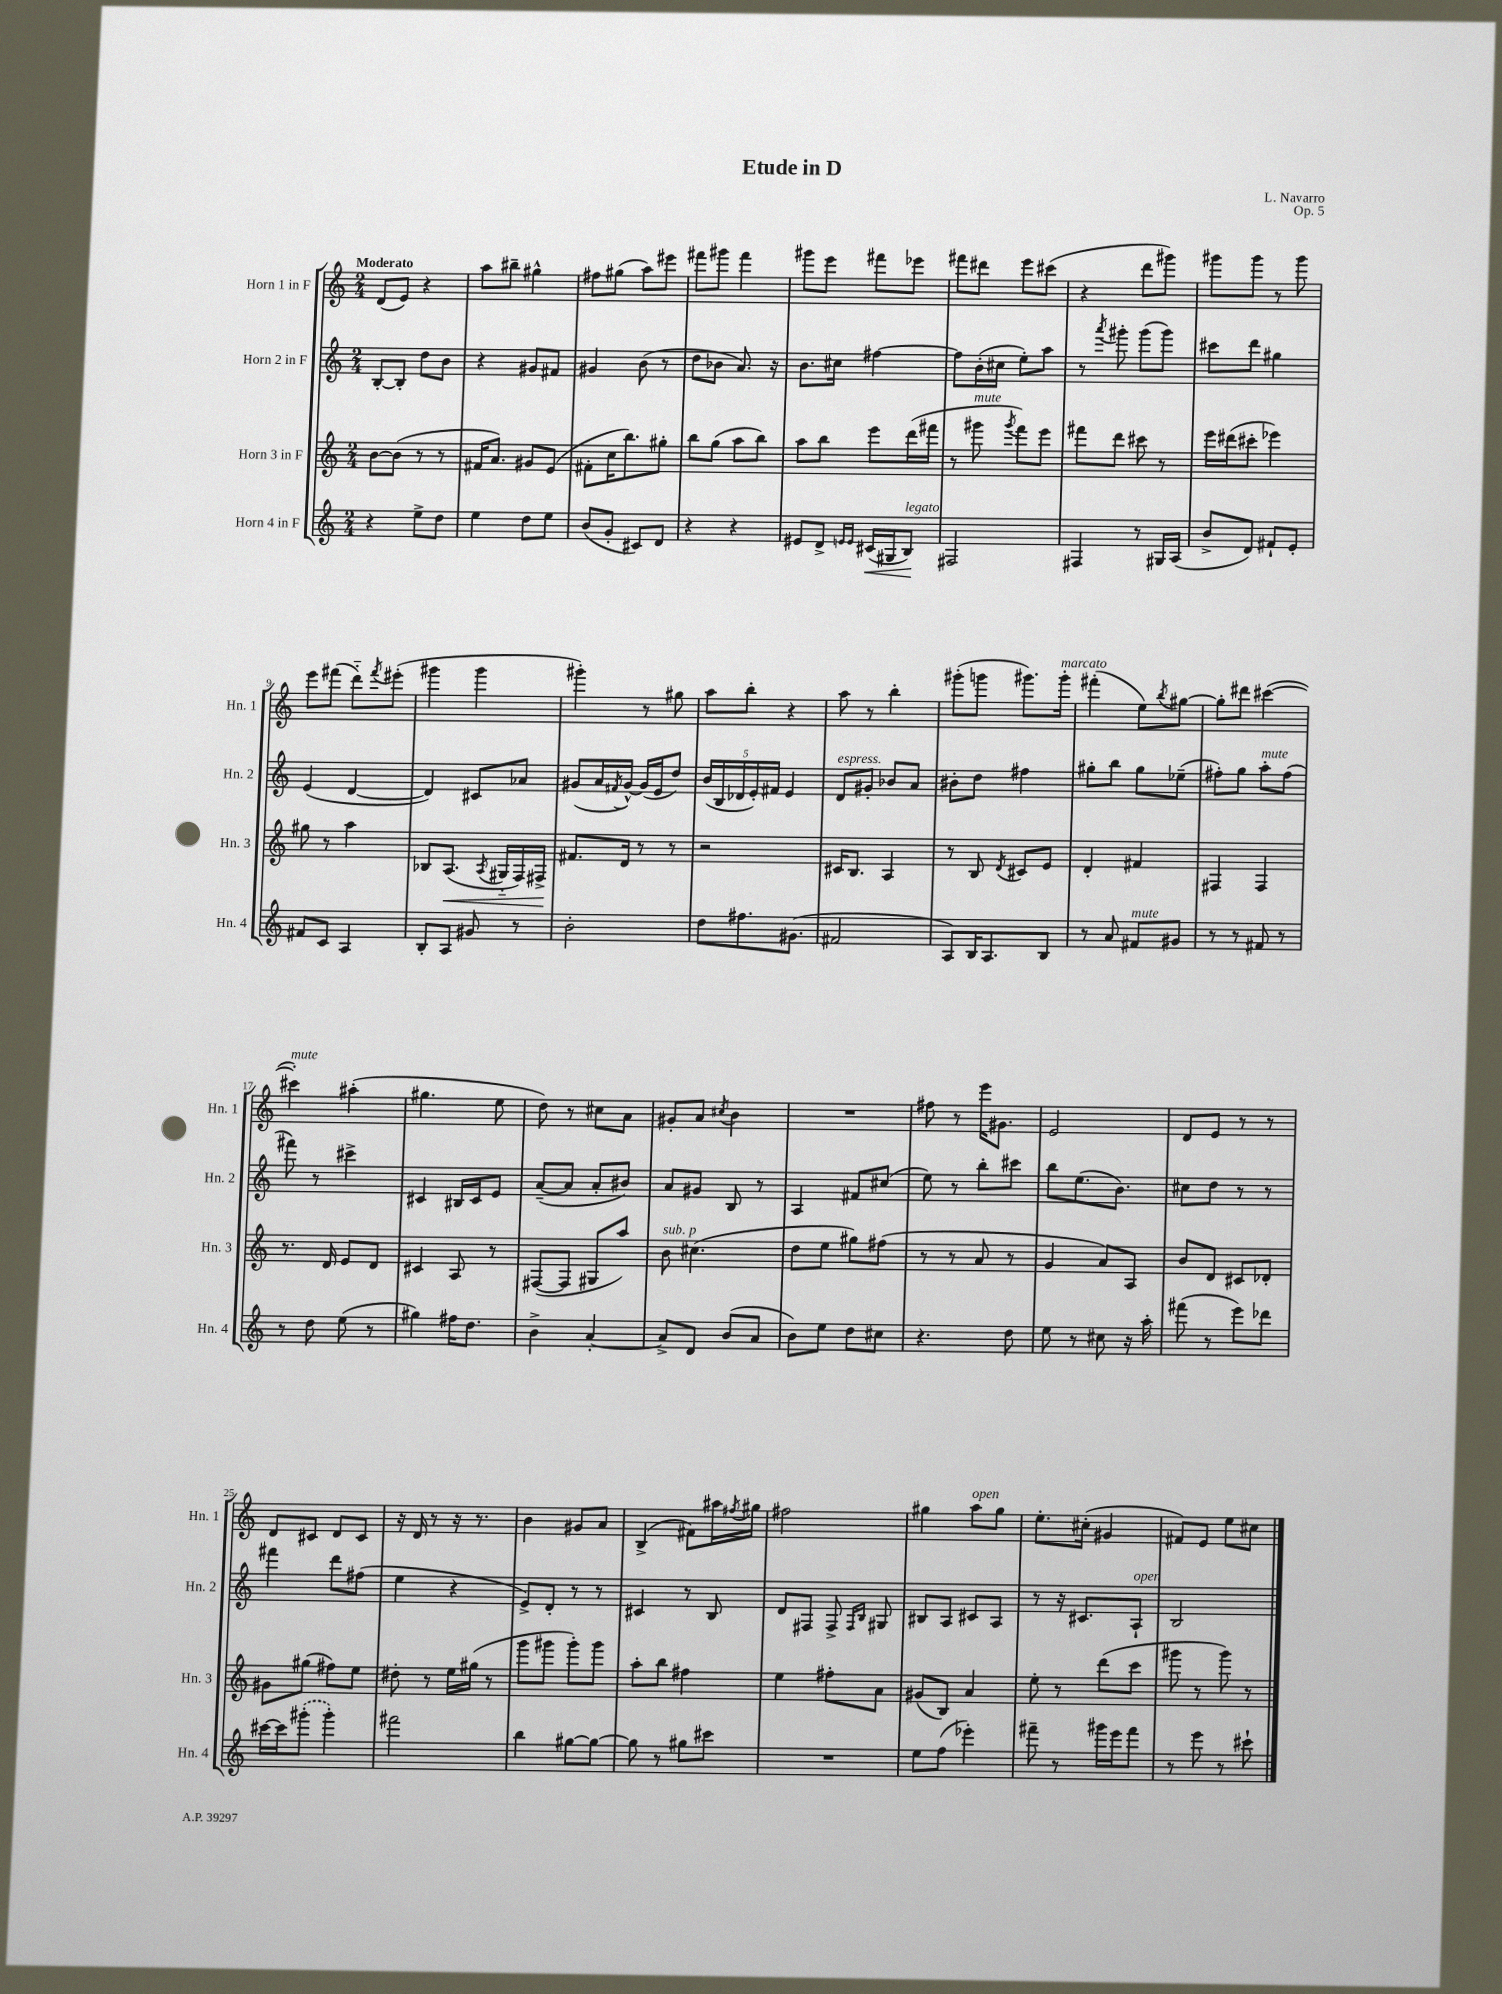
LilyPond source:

\header { title = "Etude in D" composer = "L. Navarro" opus = "Op. 5" }
<<
\new StaffGroup <<
\new Staff = "s0" \with { instrumentName = "Horn 1 in F" shortInstrumentName = "Hn. 1" } {
    \clef treble \key c \major \numericTimeSignature \time 2/4 \tempo "Moderato"
    d'8( e'8) r4 |
    a''8 bis''8-- gis''4-^ |
    fis''8 gis''8( a''8) eis'''8 |
    fis'''8 gis'''8 fis'''4 |
    gis'''8 e'''8 fis'''8 ees'''8 |
    fis'''8 dis'''8 e'''8 cis'''8( |
    r4 d'''8 gis'''8) |
    gis'''8 gis'''8 r8 gis'''8 |
    e'''8 fis'''8( d'''8-_) \acciaccatura { fis'''8 } eis'''8-.( |
    gis'''4 gis'''4 |
    gis'''4-.) r8 gis''8 |
    a''8 b''8-. r4 |
    a''8 r8 b''4-. |
    gis'''8-.( g'''8 gis'''8.) gis'''16-.^\markup { \italic "marcato" } |
    fis'''4-.( e''8) \acciaccatura { b''8 } gis''8~ |
    gis''8-. dis'''8 cis'''4~( |
    cis'''4-.^\markup { \italic "mute" }) ais''4-.( |
    gis''4. e''8 |
    d''8) r8 cis''8 a'8 |
    gis'8-. a'8 \acciaccatura { cis''8 } b'4 |
    R2 |
    fis''8 r8 e'''16 gis'8. |
    e'2 |
    d'8 e'8 r8 r8 |
    d'8 cis'8 d'8 cis'8 |
    r16 d'16 r8 r16 r8. |
    b'4 gis'8 a'8 |
    b4->( fis'8) ais''16 \acciaccatura { fis''8 } gis''16 |
    fis''2 |
    gis''4 a''8^\markup { \italic "open" } gis''8 |
    e''8.-. cis''16-.( gis'4 |
    fis'8) e'8 e''8 cis''8 \bar "|." |
}
\new Staff = "s1" \with { instrumentName = "Horn 2 in F" shortInstrumentName = "Hn. 2" } {
    \clef treble \key c \major \numericTimeSignature \time 2/4
    b8~-. b8-. d''8 b'8 |
    r4 gis'8 fis'8 |
    gis'4 b'8( r8 |
    d''8 bes'8 a'8.) r16 |
    b'8. cis''16 fis''4~ |
    fis''8 b'16-.( cis''16 e''8-.) a''8 |
    r8 \acciaccatura { a'''8 } gis'''8-. gis'''8( gis'''8) |
    cis'''8 d'''8 gis''4 |
    e'4( d'4~ |
    d'4) cis'8 aes'8 |
    gis'8( a'16 \acciaccatura { fis'8 } gis'16~-^) gis'16( e'16 d''8) |
    \tuplet 5/4 { b'16( b16 des'16 e'16-.) fis'16 } e'4 |
    d'8^\markup { \italic "espress." } gis'8-. bes'8 a'8 |
    bis'8-. d''8 fis''4 |
    gis''8-. b''8 gis''8 ees''8--( |
    fis''8-.) g''8 a''8-.^\markup { \italic "mute" } fis''8( |
    fis'''8) r8 cis'''4-> |
    cis'4 bis16 cis'16 e'8 |
    a'8~--( a'8 a'8-. bis'8) |
    a'8 gis'8 b8 r8 |
    a4 fis'8 cis''8( |
    e''8) r8 b''8-. cis'''8 |
    b''8 e''8.( b'8.) |
    cis''8 d''8 r8 r8 |
    fis'''4 d'''8 fis''8( |
    e''4 r4 |
    e'8->) d'8-. r8 r8 |
    cis'4 r8 b8 |
    d'8 fis8 fis8-> \grace { fis16 b16 } gis8 |
    bis8 a8 cis'8 a8 |
    r8 r16 cis'8. a8-!^\markup { \italic "open" } |
    b2 \bar "|." |
}
\new Staff = "s2" \with { instrumentName = "Horn 3 in F" shortInstrumentName = "Hn. 3" } {
    \clef treble \key c \major \numericTimeSignature \time 2/4
    b'8~ b'8( r8 r8 |
    fis'16 a'8.) gis'8 e'8( |
    fis'8-. c''16 b''8.) gis''8-. |
    b''8 g''8( a''8 b''8) |
    a''8 b''8 e'''8 d'''16( fis'''16 |
    r8 gis'''8^\markup { \italic "mute" } \acciaccatura { gis'''8 } f'''8) e'''8 |
    fis'''8 d'''8 cis'''8 r8 |
    e'''16 dis'''16( cis'''8-. ees'''4) |
    gis''8 r8 a''4 |
    bes8 a8.\<( \acciaccatura { a8 } gis16-_ f16) fis16->\! |
    fis'8. d'16 r8 r8 |
    r2 |
    cis'16 b8. a4 |
    r8 b8 \acciaccatura { d'8 } cis'8 e'8 |
    d'4-. fis'4 |
    fis4 fis4 |
    r8. d'16 e'8 d'8 |
    cis'4 a8 r8 |
    fis8~( fis8 gis8 a''8) |
    b'8^\markup { \italic "sub. p" } cis''4.( |
    d''8 e''8 gis''8) fis''8( |
    r8 r8 a'8 r8 |
    g'4 a'8) a8 |
    b'8 d'8 cis'8 des'8-. |
    gis'8 gis''8( fis''8) e''8 |
    dis''8-. r8 e''16 gis''16( r8 |
    g'''8 gis'''8 gis'''8-.) gis'''8 |
    a''8-. b''8 fis''4 |
    e''4 fis''8-. a'8 |
    gis'8( b8) a'4 |
    e''8-. r8 d'''8( c'''8 |
    gis'''8 r8 gis'''8) r8 \bar "|." |
}
\new Staff = "s3" \with { instrumentName = "Horn 4 in F" shortInstrumentName = "Hn. 4" } {
    \clef treble \key c \major \numericTimeSignature \time 2/4
    r4 e''8-> d''8 |
    e''4 d''8 e''8 |
    b'8( g'8-. cis'8) d'8 |
    r4 r4 |
    eis'8 d'8-> \grace { e'16 e'16 } cis'16\<( gis16 b8\!^\markup { \italic "legato" }) |
    fis2 |
    fis4 r8 gis16 a16( |
    b'8-> d'8) fis'8-! e'8-. |
    fis'8 c'8 a4 |
    b8-. a8 gis'8 r8 |
    b'2-. |
    d''8 fis''8. gis'8.( |
    fis'2 |
    a8) b16 a8. b8 |
    r8 a'8 fis'8^\markup { \italic "mute" } gis'8 |
    r8 r8 fis'8 r8 |
    r8 d''8 e''8( r8 |
    gis''4) fis''16 d''8. |
    b'4-> a'4~-. |
    a'8-> d'8 b'8( a'8 |
    b'8) e''8 d''8 cis''8 |
    r4. d''8 |
    e''8 r8 cis''8 r16 a''16-. |
    fis'''8( r8 e'''8) des'''8 |
    cis'''16~ cis'''16 \once \slurDashed gis'''8-.( gis'''4-.) |
    fis'''2 |
    b''4 gis''8~ gis''8~ |
    gis''8 r8 gis''8 cis'''8 |
    R2 |
    e''8 f''8( ees'''4-.) |
    fis'''8-- r8 gis'''16 e'''16 fis'''8 |
    r8 e'''8 r8 cis'''8-! \bar "|." |
}
>>
>>
